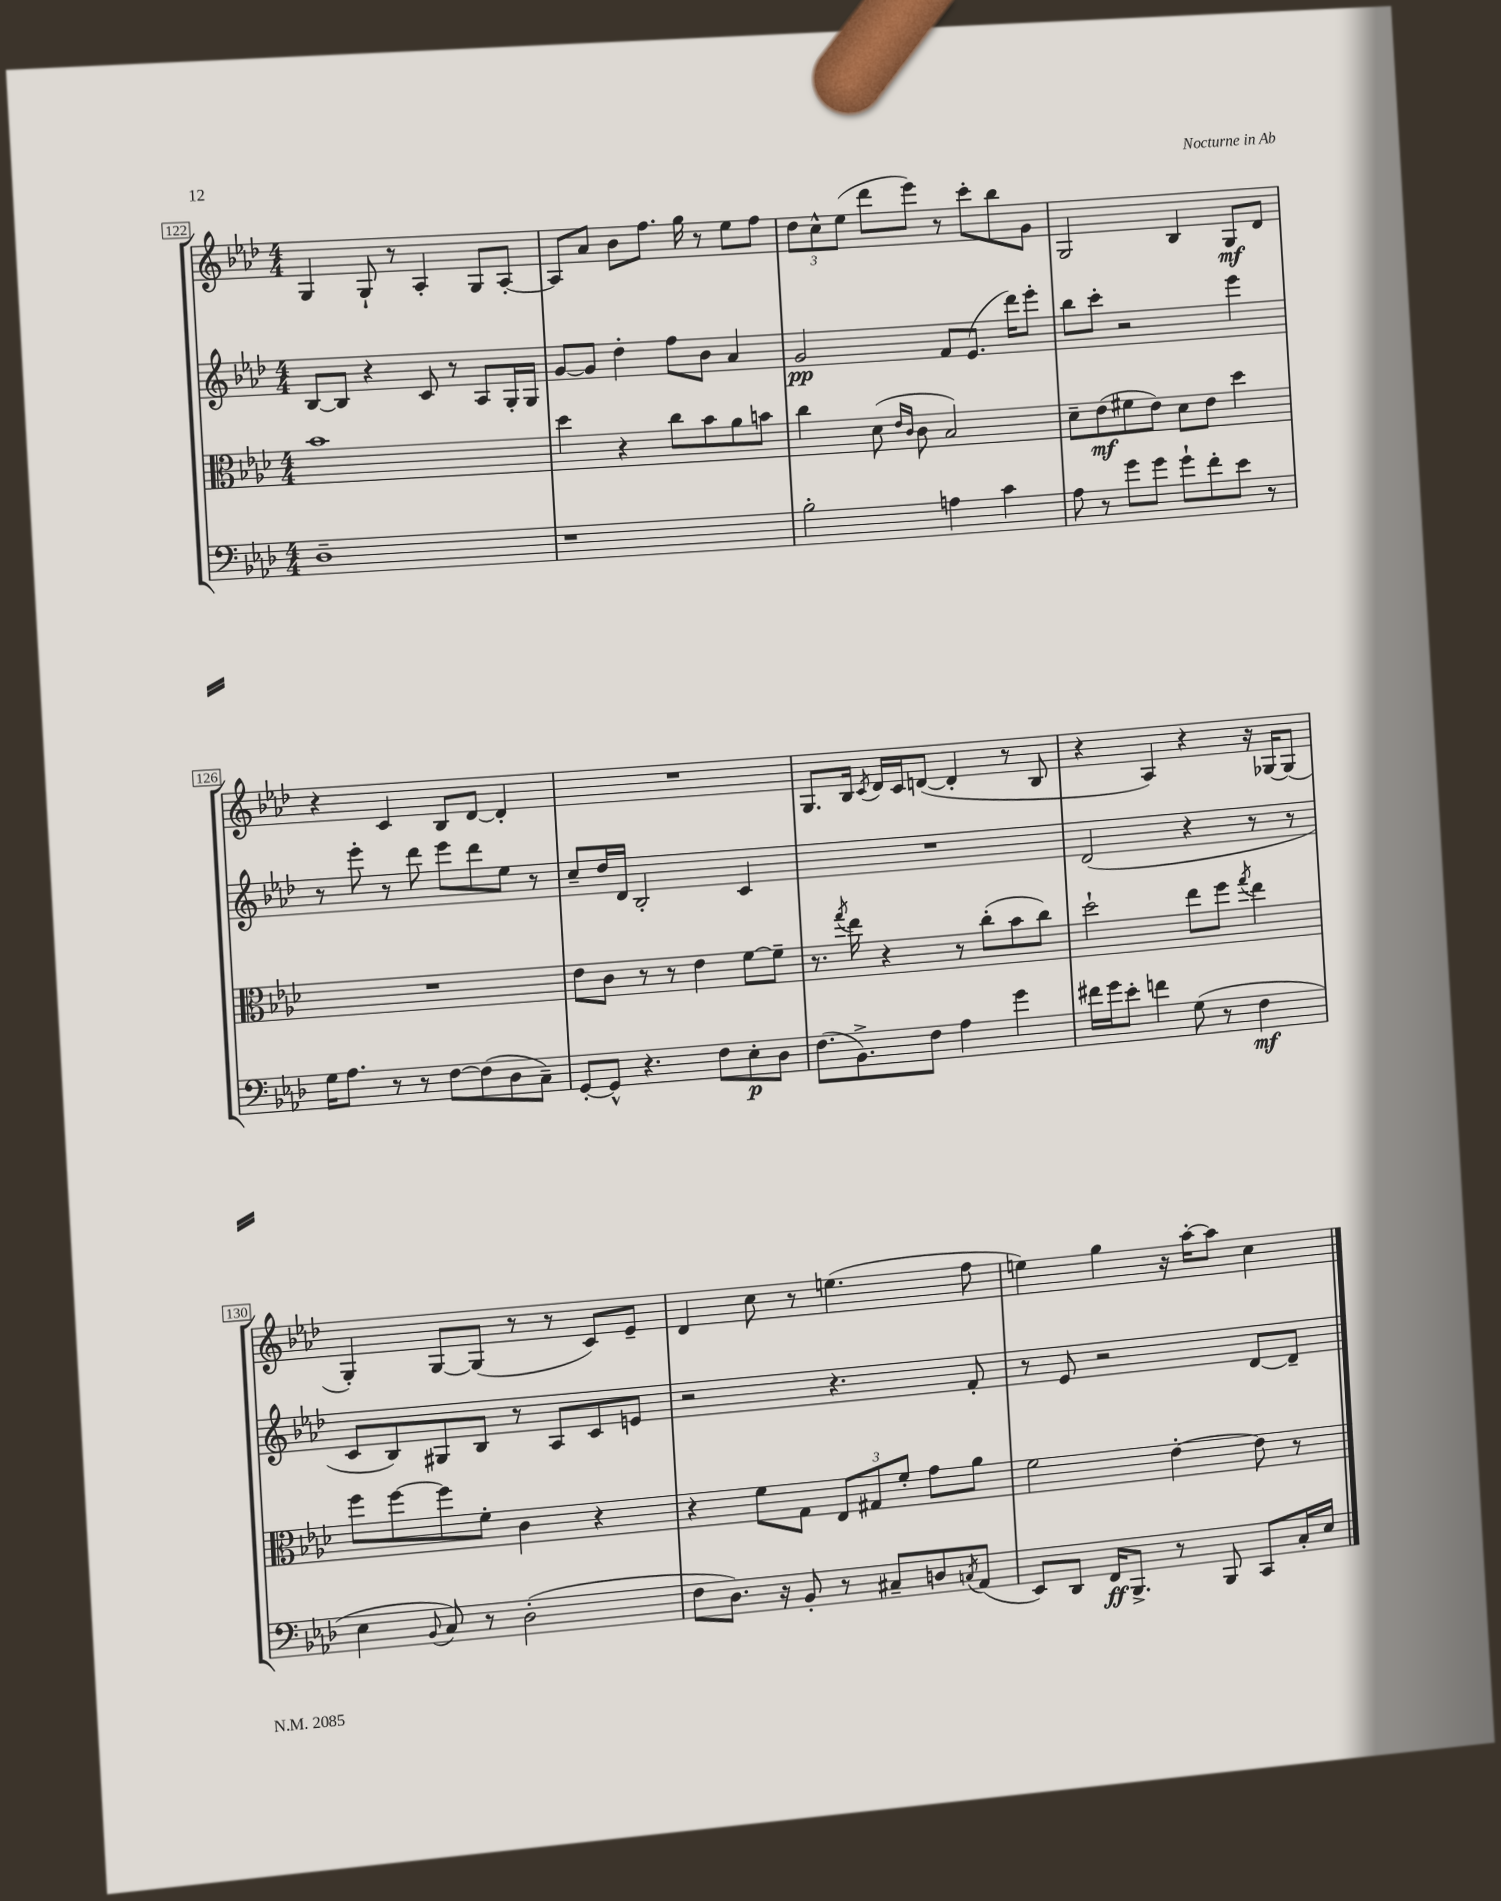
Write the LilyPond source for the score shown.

<<
\new StaffGroup <<
\new Staff = "s0" {
    \clef treble \key aes \major \numericTimeSignature \time 4/4
    g4 g8-! r8 aes4-. g8 aes8~-. |
    aes8 aes'8 bes'8 f''8. g''16 r8 ees''8 f''8 |
    \tuplet 3/2 { des''8 c''8-^ ees''8( } des'''8 ees'''8) r8 c'''8-. bes''8 g'8 |
    g2 bes4 g8\mf des'8 |
    r4 c'4 bes8 des'8~ des'4-. |
    R1 |
    g8. bes16 \acciaccatura { c'8 } des'16 c'16 d'8~( d'4-. r8 bes8 |
    r4 aes4) r4 r16 ges16~ ges8( |
    g4-.) g8~ g8( r8 r8 c'8) ees'8-- |
    des'4 c''8 r8 e''4.( f''8 |
    e''4) g''4 r16 aes''16~-. aes''8 c''4 \bar "|." |
}
\new Staff = "s1" {
    \clef treble \key aes \major \numericTimeSignature \time 4/4
    bes8~ bes8 r4 c'8 r8 aes8 g16-. g16 |
    g'8~ g'8 des''4-. f''8 bes'8 aes'4 |
    g'2\pp f'8 ees'8.( des'''16) ees'''8-. |
    bes''8 c'''8-. r2 ees'''4 |
    r8 ees'''8-. r8 des'''8 ees'''8 des'''8 ees''8 r8 |
    c''8-- des''16 des'16 bes2-. c'4 |
    R1 |
    des'2( r4 r8 r8 |
    c'8 bes8) gis8 bes8 r8 aes8 c'8 e'8 |
    r2 r4. f'8-. |
    r8 ees'8 r2 des'8~ des'8-- \bar "|." |
}
\new Staff = "s2" {
    \clef alto \key aes \major \numericTimeSignature \time 4/4
    bes'1 |
    des''4 r4 c''8 bes'8 aes'8 b'8 |
    c''4 des'8( \grace { ees'16 c'16 } c'8 bes2) |
    des'8-- ees'8\mf( fis'8 ees'8) des'8 ees'8 des''4 |
    R1 |
    ees'8 c'8 r8 r8 ees'4 f'8~ f'8-- |
    r8. \acciaccatura { g''8 } ees''16 r4 r8 c''8-.( bes'8 c''8) |
    des''2-! ees''8 f''8 \acciaccatura { g''8 } ees''4 |
    f''8 f''8~ f''8 f'8-. c'4 r4 |
    r4 f'8 g8 \tuplet 3/2 { ees8 gis8 f'8-. } g'8 aes'8 |
    f'2 ees'4~-. ees'8 r8 \bar "|." |
}
\new Staff = "s3" {
    \clef bass \key aes \major \numericTimeSignature \time 4/4
    des1-- |
    r1 |
    bes2-. a4 c'4 |
    aes8 r8 g'8 g'8 g'8-! f'8-. ees'8 r8 |
    g16 aes8. r8 r8 f8~ f8( des8 c8--) |
    g,8~-. g,8-^ r4. f8 ees8-.\p des8 |
    f8.( bes,8.->) f8 aes4 g'4 |
    fis'16 g'16 ees'8-. f'4 g8( r8 f4\mf |
    ees4 \appoggiatura { bes,8 } c8) r8 des2-.( |
    f8 des8.) r16 bes,8-. r8 cis8-- d8 \acciaccatura { c8 } aes,8( |
    ees,8) des,8 f,16\ff bes,,8.-> r8 bes,,8 c,8 c16-. ees16 \bar "|." |
}
>>
>>
\layout { \context { \Score currentBarNumber = #122 \override BarNumber.stencil = #(make-stencil-boxer 0.1 0.3 ly:text-interface::print) } }
